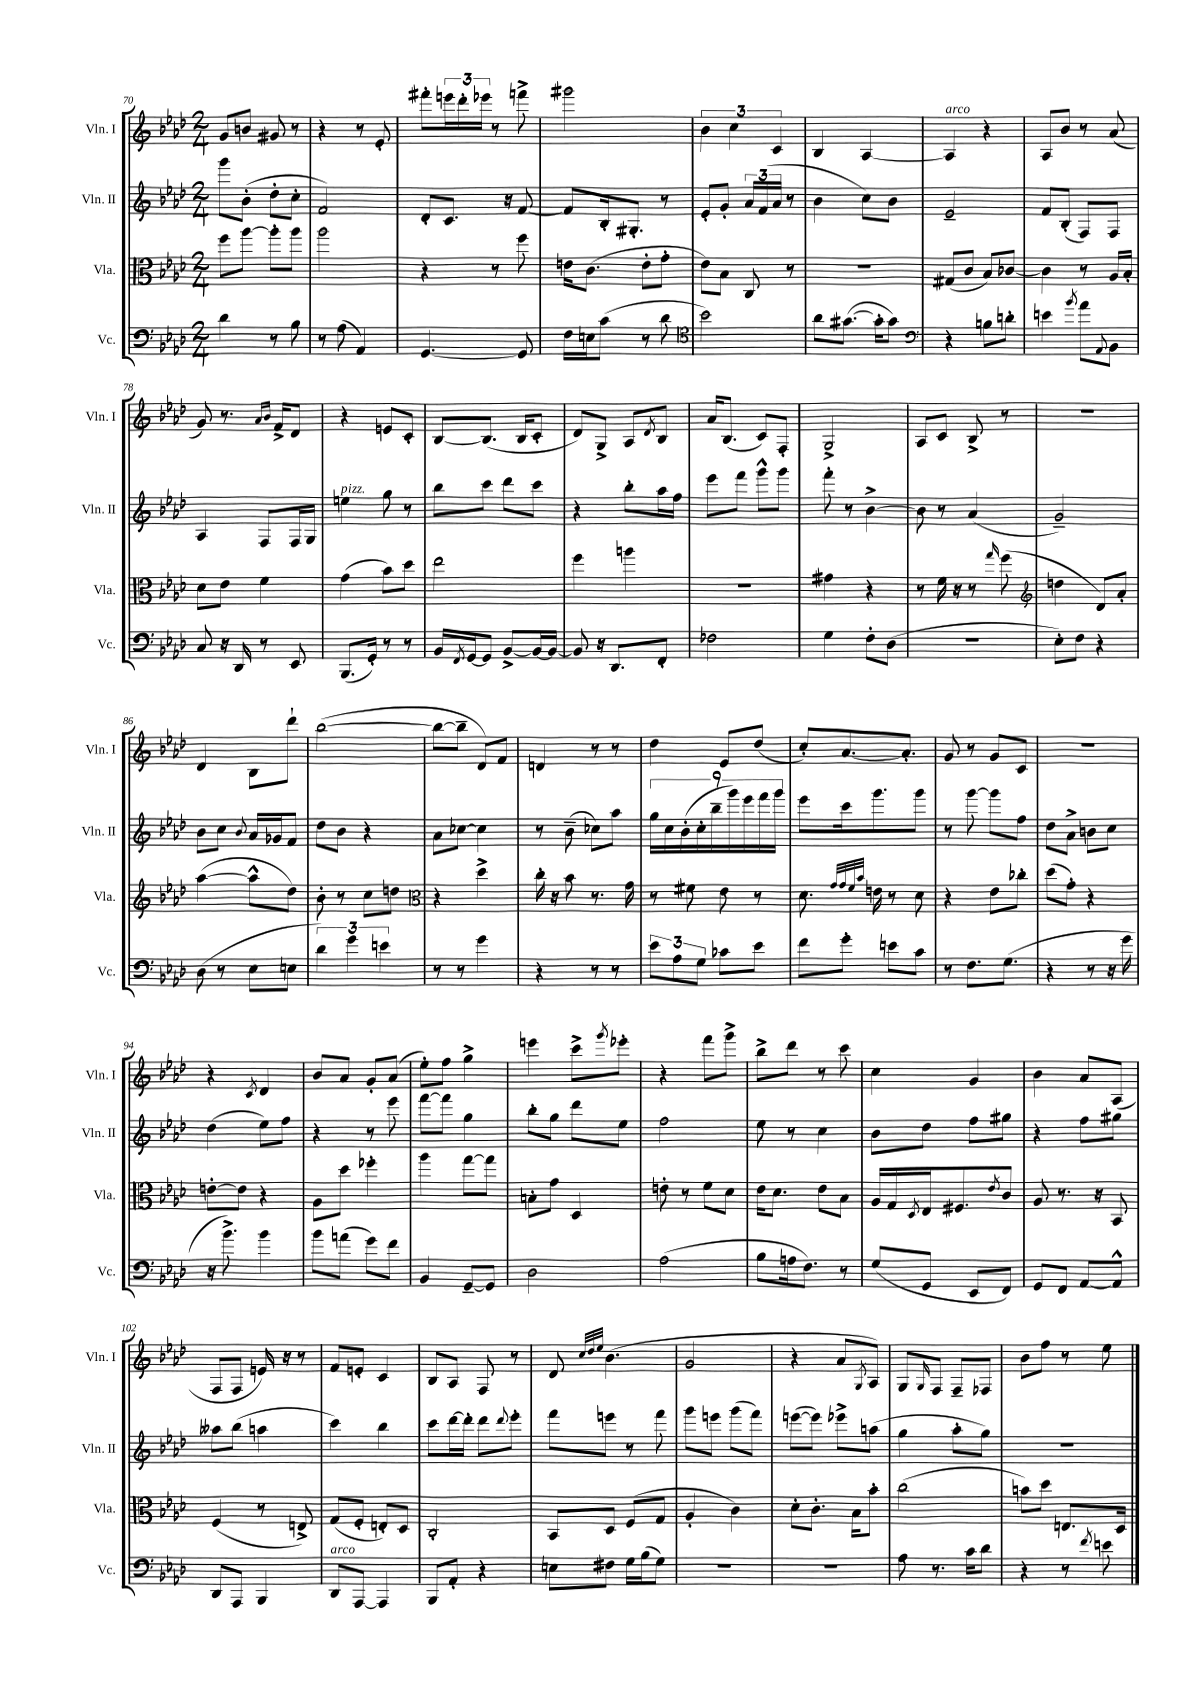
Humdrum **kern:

**kern	**kern	**kern	**kern
*staff4	*staff3	*staff2	*staff1
*clefF4	*clefC3	*clefG2	*clefG2
*k[b-e-a-d-]	*k[b-e-a-d-]	*k[b-e-a-d-]	*k[b-e-a-d-]
*M2/4	*M2/4	*M2/4	*M2/4
4d-	8ff	8ggg	8g
.	[8aa-	(8b-'	8b
8r	8aa-']	8dd-'	8g#
8B-	8aa-	8cc'	8r
=	=	=	=
8r	2aa-	2f)	4r
(8A-	.	.	.
4AA-)	.	.	8r
.	.	.	8e-'
=	=	=	=
[4.GG	4r	8d-'	8fff#'
.	.	8.c	24eee
.	.	.	24ddd-'
.	.	.	24eee-
.	8r	.	8r
.	.	16r	.
8GG]	8ff	[8f	8fff^
=	=	=	=
16F	16e	8f]	2ggg#
16E	(8.c	.	.
(8c	.	16B-'	.
.	.	8.G#'	.
8r	8e'	.	.
8d-	8g'	8r	.
=	=	=	=
*clefC4	*	*	*
2b-)	8e-)	8e-'	6b-
.	8B-	8g'	.
.	.	.	6cc
.	8C	24a-	.
.	.	(24f	.
.	.	24a-	6c
.	8r	8r	.
=	=	=	=
8a-	2r	4b-	4B-
([8.g#	.	.	.
.	.	8cc)	[4A-
16g#']	.	.	.
8g#)	.	8b-	.
=	=	=	=
*clefF4	*	*	*
4r	(8G#	2e-~	4A-]
.	8c	.	.
8B	8B-)	.	4r
8d'	[8c-	.	.
=	=	=	=
4e	4c-]	8f	8A-
.	.	(8B-'	8b-
8qb-	.	.	.
8a-	8r	8F)	8r
8qqAA-	.	.	.
8BB-	16A-	8F	(8a-
.	16B-'	.	.
=	=	=	=
8C	8d-	4A-	8g)
16r	8e-	.	8.r
16DD-	.	.	.
8r	4f	8F	.
.	.	.	16qqa-
.	.	.	16qqb-
.	.	.	16f^
8EE-	.	16F	8d-
.	.	16G	.
=	=	=	=
(8.BBB-	(4g	4ee	4r
16GG')	.	.	.
8r	8b-)	8gg	8e
8r	8dd-	8r	8c'
=	=	=	=
16BB-	2ee-	8bb-	[8B-
8qFF	.	.	.
[16GG	.	.	.
8GG]	.	8ccc	(8.B-]
[8BB-^	.	8ddd-	.
.	.	.	16B-
16BB-_	.	8ccc	8c'
16BB-_	.	.	.
=	=	=	=
8BB-]	4ff	4r	8d-)
16r	.	.	8G^
8.DD-	.	.	.
.	4aa	8bb-'	8A-
.	.	.	8qd-
8FF'	.	16aa-	8B-
.	.	16ff	.
=	=	=	=
2F-	2r	8eee-	16a-
.	.	.	(8.B-
.	.	8fff	.
.	.	8ggg^^	8c)
.	.	8ggg	8F'
=	=	=	=
4G	4g#	8fff'	2G^
.	.	8r	.
8F'	4r	[4b-^	.
(8D-	.	.	.
=	=	=	=
2r	8r	8b-]	8A-
.	16f	8r	8c
.	16r	.	.
.	8r	(4a-	8B-^
.	16qqgg	.	.
.	(8ff	.	8r
=	=	=	=
*	*clefG2	*	*
8E-')	4dd	2g~)	2r
8F	.	.	.
4r	8d-)	.	.
.	8a-'	.	.
=	=	=	=
(8D-	([4aa-	8b-	4d-
8r	.	8cc	.
.	.	8qqb-	.
8E-	8aa-^^]	16a-	8B-
.	.	16g-	.
8E	8dd-)	8f	8ddd-`
=	=	=	=
6d-)	8b-'	8dd-	([2bb-
.	8r	8b-	.
6g	.	.	.
.	8cc	4r	.
6e	.	.	.
.	8dd	.	.
=	=	=	=
*	*clefC3	*	*
8r	4r	8a-	8bb-_
8r	.	[8cc-	8bb-~]
4g	4dd-^	4cc-]	8d-)
.	.	.	8f
=	=	=	=
4r	16cc'	8r	4d
.	16r	.	.
.	8b-	(8b-~	.
8r	8.r	8cc-)	8r
8r	.	8aa-	8r
.	16g	.	.
=	=	=	=
12e-	8r	18gg	4dd-
.	.	18cc	.
12A-	.	.	.
.	.	(18b-'	.
.	8f#	.	.
12G	.	18cc'	.
.	.	18bb-~	.
8c-	8e-	.	8e-
.	.	18ggg)	.
.	.	18eee-	.
8e-	8r	.	(8dd-
.	.	18fff	.
.	.	18ggg	.
=	=	=	=
8f	8.d-	8eee-	8cc')
8g'	.	16ccc	[8.a-
.	32qqg	.	.
.	32qqg	.	.
.	32qqf	.	.
.	32qqb-	.	.
.	16e	8.ggg	.
8e	8r	.	.
.	.	.	8.a-']
8c	8d-	8ggg	.
=	=	=	=
8r	4r	8r	8g
8.F	.	[8ggg	8r
.	8e-	8ggg]	8g
(8.G	.	.	.
.	8cc-'	8ff	8c
=	=	=	=
4r	(8dd-	8dd-	2r
.	8g')	8a-^	.
8r	4r	8b	.
16r	.	8cc	.
16g	.	.	.
=	=	=	=
16r	[8e'	(4dd-	4r
8.b-^)	.	.	.
.	8e]	.	.
.	.	.	8qc
4b-	4r	8ee-)	4d-
.	.	8ff	.
=	=	=	=
8b-	8A-	4r	8b-
(8a	8dd-	.	8a-
8g)	4ff-'	8r	8g'
8f	.	8eee-	(8a-
=	=	=	=
4BB-	4aa-	[8fff	8ee-')
.	.	8fff]	8ff
[8GG~	[8gg	4gg	4gg^
8GG]	8gg]	.	.
=	=	=	=
2D-	8B'	8bb-'	4eee
.	8g	8gg	.
.	4D-	8ddd-	8ccc^
.	.	.	8qggg
.	.	8ee-	8eee-'
=	=	=	=
(2A-	8e'	2ff	4r
.	8r	.	.
.	8f	.	8fff
.	8d-	.	8ggg^
=	=	=	=
8B-	16e-	8ee-	8bb-^
.	8.d-	.	.
16A	.	8r	8ddd-
8.F)	.	.	.
.	8e-	4cc	8r
8r	8B-	.	8ccc
=	=	=	=
(8G	16A-	8b-	4cc
.	16G	.	.
.	8qD-	.	.
8GG	16E-	8dd-	.
.	8.F#	.	.
8EE-	.	8ff	4g
.	8qe-	.	.
8FF)	8c	8gg#	.
=	=	=	=
8GG	8A-	4r	4b-
8FF	8.r	.	.
[8AA-	.	8ff	8a-
.	16r	.	.
8AA-^^]	8BB-	8gg#	(8A-
=	=	=	=
8DD-	(4F	8aa--	8F
8AAA-	.	(8bb-	8F
4BBB-	8r	4aa	16e)
.	.	.	16r
.	8E^)	.	8r
=	=	=	=
8DD-	(8G	4ccc)	8f
[8AAA-	8F'	.	8e'
4AAA-]	8E')	4bb-	4c
.	8D-	.	.
=	=	=	=
8BBB-	2C'	8ccc	8B-
8AA-'	.	[16ddd-	8A-
.	.	16ddd-']	.
4r	.	8ddd-	8F
.	.	8qqddd-	.
.	.	8eee-'	8r
=	=	=	=
8E	8BB-	8fff	8d-
.	.	.	32qqcc
.	.	.	32qqdd-
.	.	.	32qqee-
8F#	8D-	8eee	(4.b-
16G	(8F	8r	.
(16B-	.	.	.
8G)	8G	8fff	.
=	=	=	=
2r	4A-'	8ggg	2g
.	.	8eee	.
.	4c)	(8ggg	.
.	.	8fff)	.
=	=	=	=
2r	8d-'	([8eee	4r
.	8.c'	8eee])	.
.	.	8eee-^	8a-
.	16B-	.	.
.	.	.	8qG
.	8b-'	(8aa	8A-)
=	=	=	=
8A-	(2cc	4gg	8G
.	.	.	16qqG
8.r	.	.	8F
.	.	8aa-'	8F~
16c	.	.	.
8d-	.	8gg)	8F-
=	=	=	=
4r	8b)	2r	8b-
.	8dd-	.	8ff
8r	8.E	.	8r
8qf	.	.	.
8e	.	.	8ee-
.	16D-	.	.
==	==	==	==
*-	*-	*-	*-
